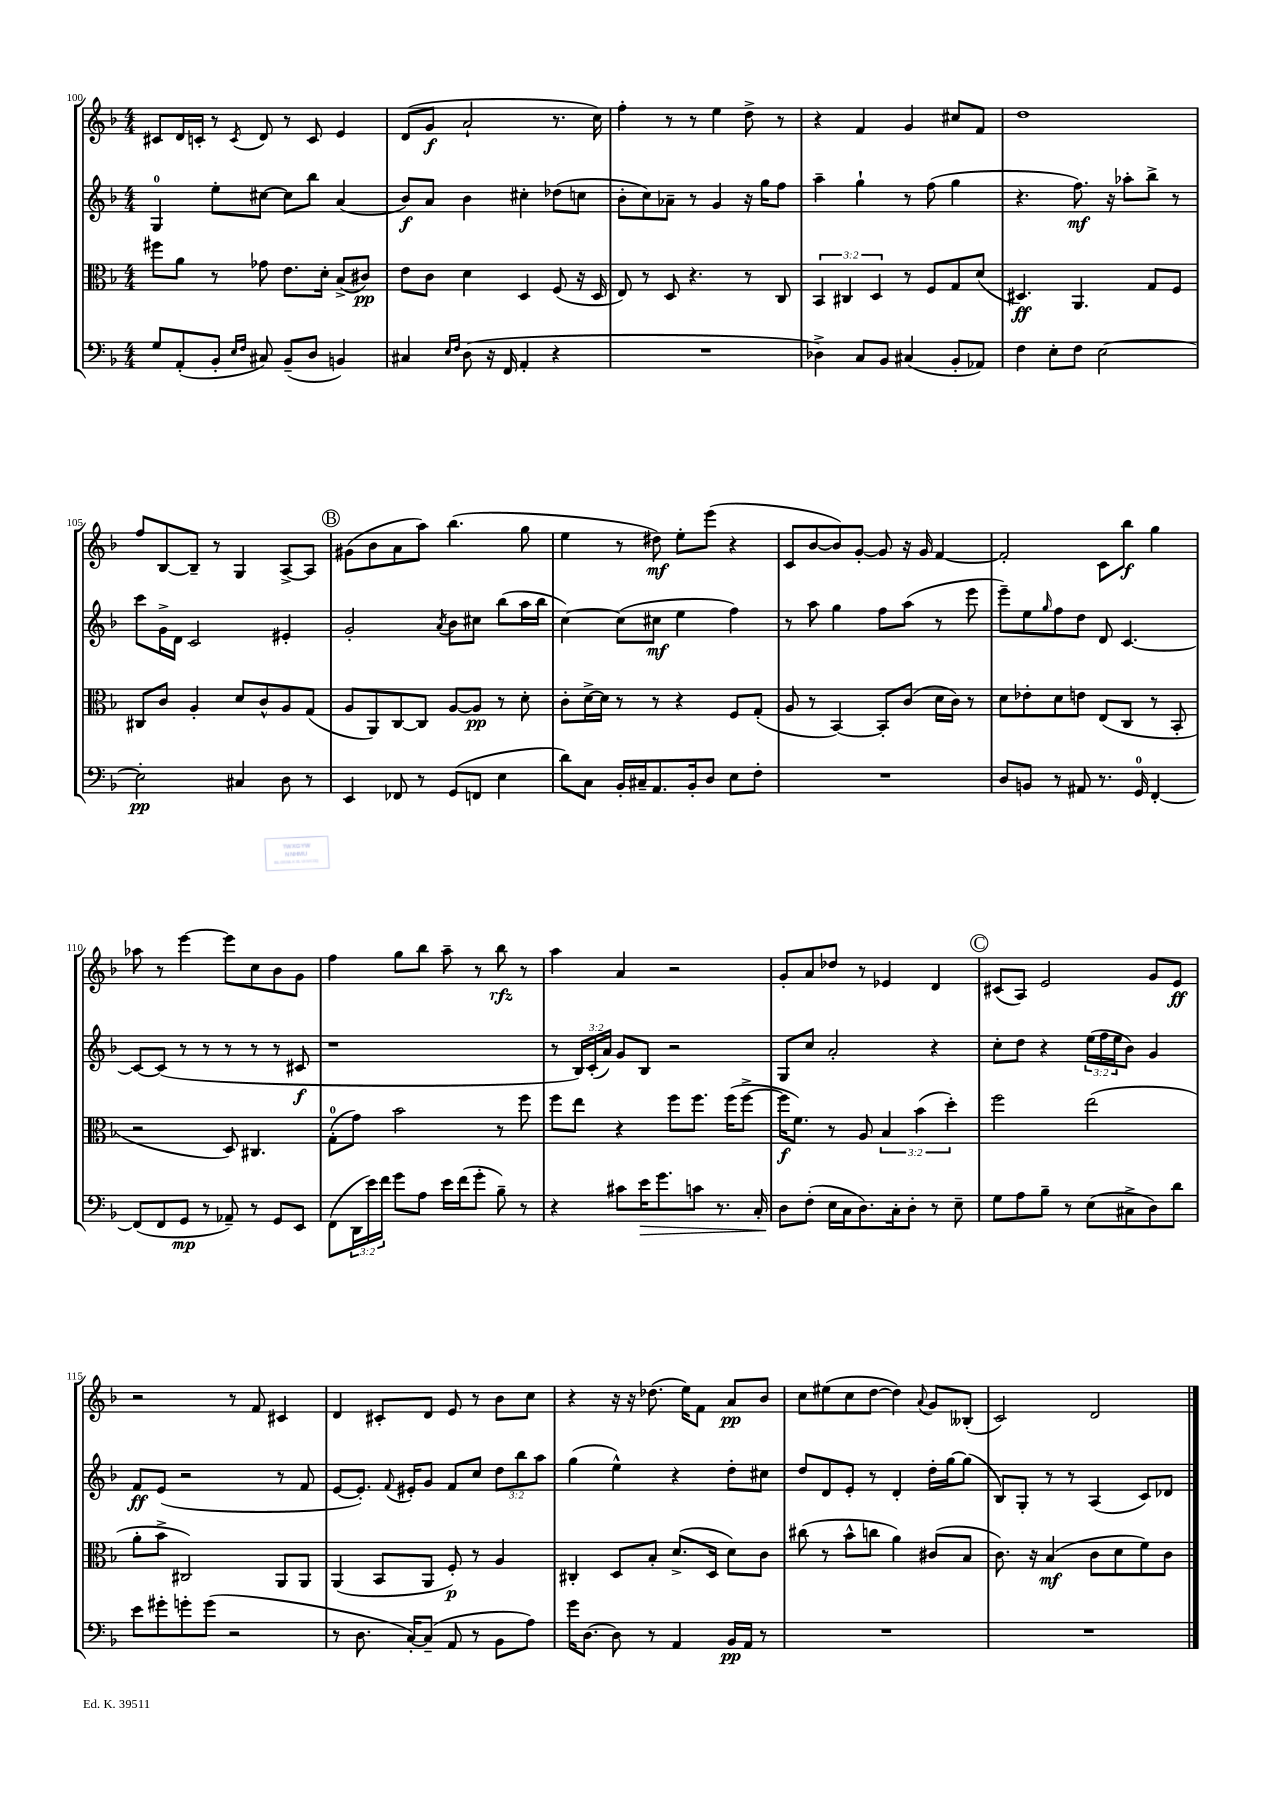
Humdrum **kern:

**kern	**kern	**kern	**kern
*staff4	*staff3	*staff2	*staff1
*clefF4	*clefC3	*clefG2	*clefG2
*k[b-]	*k[b-]	*k[b-]	*k[b-]
*M4/4	*M4/4	*M4/4	*M4/4
8G	8ff#	4G	8c#
(8AA'	8a	.	16d
.	.	.	16c'
8BB-'	8r	8ee'	8r
16qqE	.	.	.
16qqF	.	.	8qc
8C#)	8g-	[8cc#	8d
(8BB-~	8.e	8cc#]	8r
8D	.	8bb-	8c
.	16d'	.	.
4BB)	(8B-^	(4a	4e
.	8c#)	.	.
=	=	=	=
4C#	8e	8b-)	(8d
.	8c	8a	8g
16qqE	.	.	.
16qqF	.	.	.
(8D	4d	4b-	2a`
16r	.	.	.
16FF	.	.	.
4AA'	4D	4cc#'	.
4r	(8F	(8dd-	8.r
.	16r	8cc	.
.	16D	.	16cc)
=	=	=	=
1r	8E)	8b-'	4ff'
.	8r	8cc)	.
.	8D	8a-~	8r
.	4.r	8r	8r
.	.	4g	4ee
.	8r	16r	8dd^
.	.	16gg	.
.	8C	8ff	8r
=	=	=	=
4D-^)	6BB-	4aa~	4r
.	6C#	.	.
8C	.	4gg`	4f
.	6D	.	.
8BB-	.	.	.
(4C#	8r	8r	4g
.	8F	(8ff	.
8BB-'	8G	4gg	8cc#
8AA-)	(8d	.	8f
=	=	=	=
4F	4.D#)	4.r	1dd
8E'	.	.	.
8F	4.AA	8.ff)	.
[2E	.	.	.
.	.	16r	.
.	.	8aa-'	.
.	8G	8bb-^	.
.	8F	8r	.
=	=	=	=
2E']	8C#	8ccc	8ff
.	8c	16g^	[8B-
.	.	16d	.
.	4A'	2c	8B-~]
.	.	.	8r
4C#	8d	.	4G
.	8c^^	.	.
8D	8A	4e#'	[8A^
8r	(8G	.	8A]
=	=	=	=
4EE	8A	2g'	(8g#
.	8AA)	.	8b-
8FF-	[8C	.	8a
8r	8C]	.	8aa)
.	.	8qa	.
(8GG	[8A	8b-	(4.bb-
8FF	8A]	8cc#	.
4E	8r	(8bb-	.
.	8d'	16aa	8gg
.	.	16bb-	.
=	=	=	=
8d)	8c'	[4cc)	4ee
8C	[16d^	.	.
.	16d]	.	.
16BB-'	8r	(8cc]	8r
16C#~	.	.	.
8.AA	8r	8cc#	8dd#)
.	4r	4ee	8ee'
16BB-'	.	.	.
8D	.	.	(8eee
8E	8F	4ff)	4r
8F'	(8G'	.	.
=	=	=	=
1r	8A	8r	8c
.	8r	8aa	[8b-
.	[4BB-)	4gg	8b-])
.	.	.	[8g'
.	8BB-']	8ff	8g]
.	(8c	(8aa	16r
.	.	.	16g
.	16d	8r	[4f
.	16c)	.	.
.	8r	8eee	.
=	=	=	=
8D	8d	8eee~)	2f']
8BB	8e-'	8ee	.
.	.	16qqgg	.
8r	8d	8ff	.
8AA#	8e	8dd	.
8.r	(8E	8d	8c
.	8C	[4.c	8bb-
16GG	.	.	.
[4FF'	8r	.	4gg
.	8BB-'	.	.
=	=	=	=
(8FF]	2r	8c_	8aa-
8FF	.	(8c]	8r
8GG	.	8r	[4eee
8r	.	8r	.
8AA-~)	8D)	8r	8eee]
8r	4.C#	8r	8cc
8GG	.	8r	8b-
8EE	.	8c#	8g
=	=	=	=
(8FF	(8G'	1r	4ff
24DD	8g)	.	.
24e)	.	.	.
24f	.	.	.
8g	2b-	.	8gg
8A	.	.	8bb-
16e	.	.	8aa~
(16f	.	.	.
8g'	.	.	8r
8B-~)	8r	.	8bb-
8r	8ff	.	8r
=	=	=	=
4r	8ff	8r	4aa
.	8ee	24B-)	.
.	.	(24c'	.
.	.	24a)	.
8c#	4r	8g	4a
16e	.	8B-	.
8.g	.	.	.
.	8ff	2r	2r
8c	8.ff	.	.
8.r	.	.	.
.	(16ff	.	.
.	[8ff^	.	.
16C'	.	.	.
=	=	=	=
8D	16ff]	8G	8g'
.	8.f)	.	.
(8F'	.	8cc	8a
16E	8r	2a'	8dd-
16C	.	.	.
8.D)	8A	.	8r
.	6B-	.	4e-
16C'	.	.	.
8D'	.	.	.
.	(6b-	.	.
8r	.	4r	4d
.	6dd')	.	.
8E~	.	.	.
=	=	=	=
8G	2ff	8cc'	(8c#
8A	.	8dd	8A)
8B-~	.	4r	2e
8r	.	.	.
(8E	(2ee	(24ee	.
.	.	24ff	.
.	.	24ee	.
8C#^	.	8b-)	.
8D)	.	4g	8g
8d	.	.	8e
=	=	=	=
8e	8a'	8f	2r
8g#'	8b-^	(8e	.
8g'	2C#)	2r	.
(8g	.	.	.
2r	.	.	8r
.	.	.	8f
.	8AA	8r	4c#
.	8AA	8f	.
=	=	=	=
8r	(4AA	[8e	4d
8.D	.	8.e'])	.
.	8BB-	.	8c#'
.	.	8qqf	.
[16C')	.	16e#'	.
(8C~]	8AA	8g	8d
8AA	8F')	8f	8e
8r	8r	8cc	8r
8BB-	4A	12dd	8b-
.	.	12bb-	.
8A)	.	.	8cc
.	.	12aa	.
=	=	=	=
16g	4C#'	(4gg	4r
[8.D	.	.	.
8D]	8D	4ee^^)	16r
.	.	.	16r
8r	8B-'	.	(8.dd-
4AA	(8.d^	4r	.
.	.	.	16ee)
.	.	.	8f
.	16D	.	.
16BB-	8d)	8dd'	8a
16AA	.	.	.
8r	8c	8cc#	8b-
=	=	=	=
1r	(8cc#	8dd	8cc
.	8r	8d	(8ee#
.	8b-^^	8e'	8cc
.	8cc	8r	[8dd
.	4a)	4d'	4dd])
.	.	.	8qqa
.	(8c#	16dd'	8g
.	.	[16gg	.
.	8B-	(8gg]	(8B--'
=	=	=	=
1r	8.c)	8B-)	2c)
.	.	8G'	.
.	16r	.	.
.	(4B-	8r	.
.	.	8r	.
.	8c	(4A	2d
.	8d	.	.
.	8f)	8c)	.
.	8c	8d-	.
==	==	==	==
*-	*-	*-	*-
